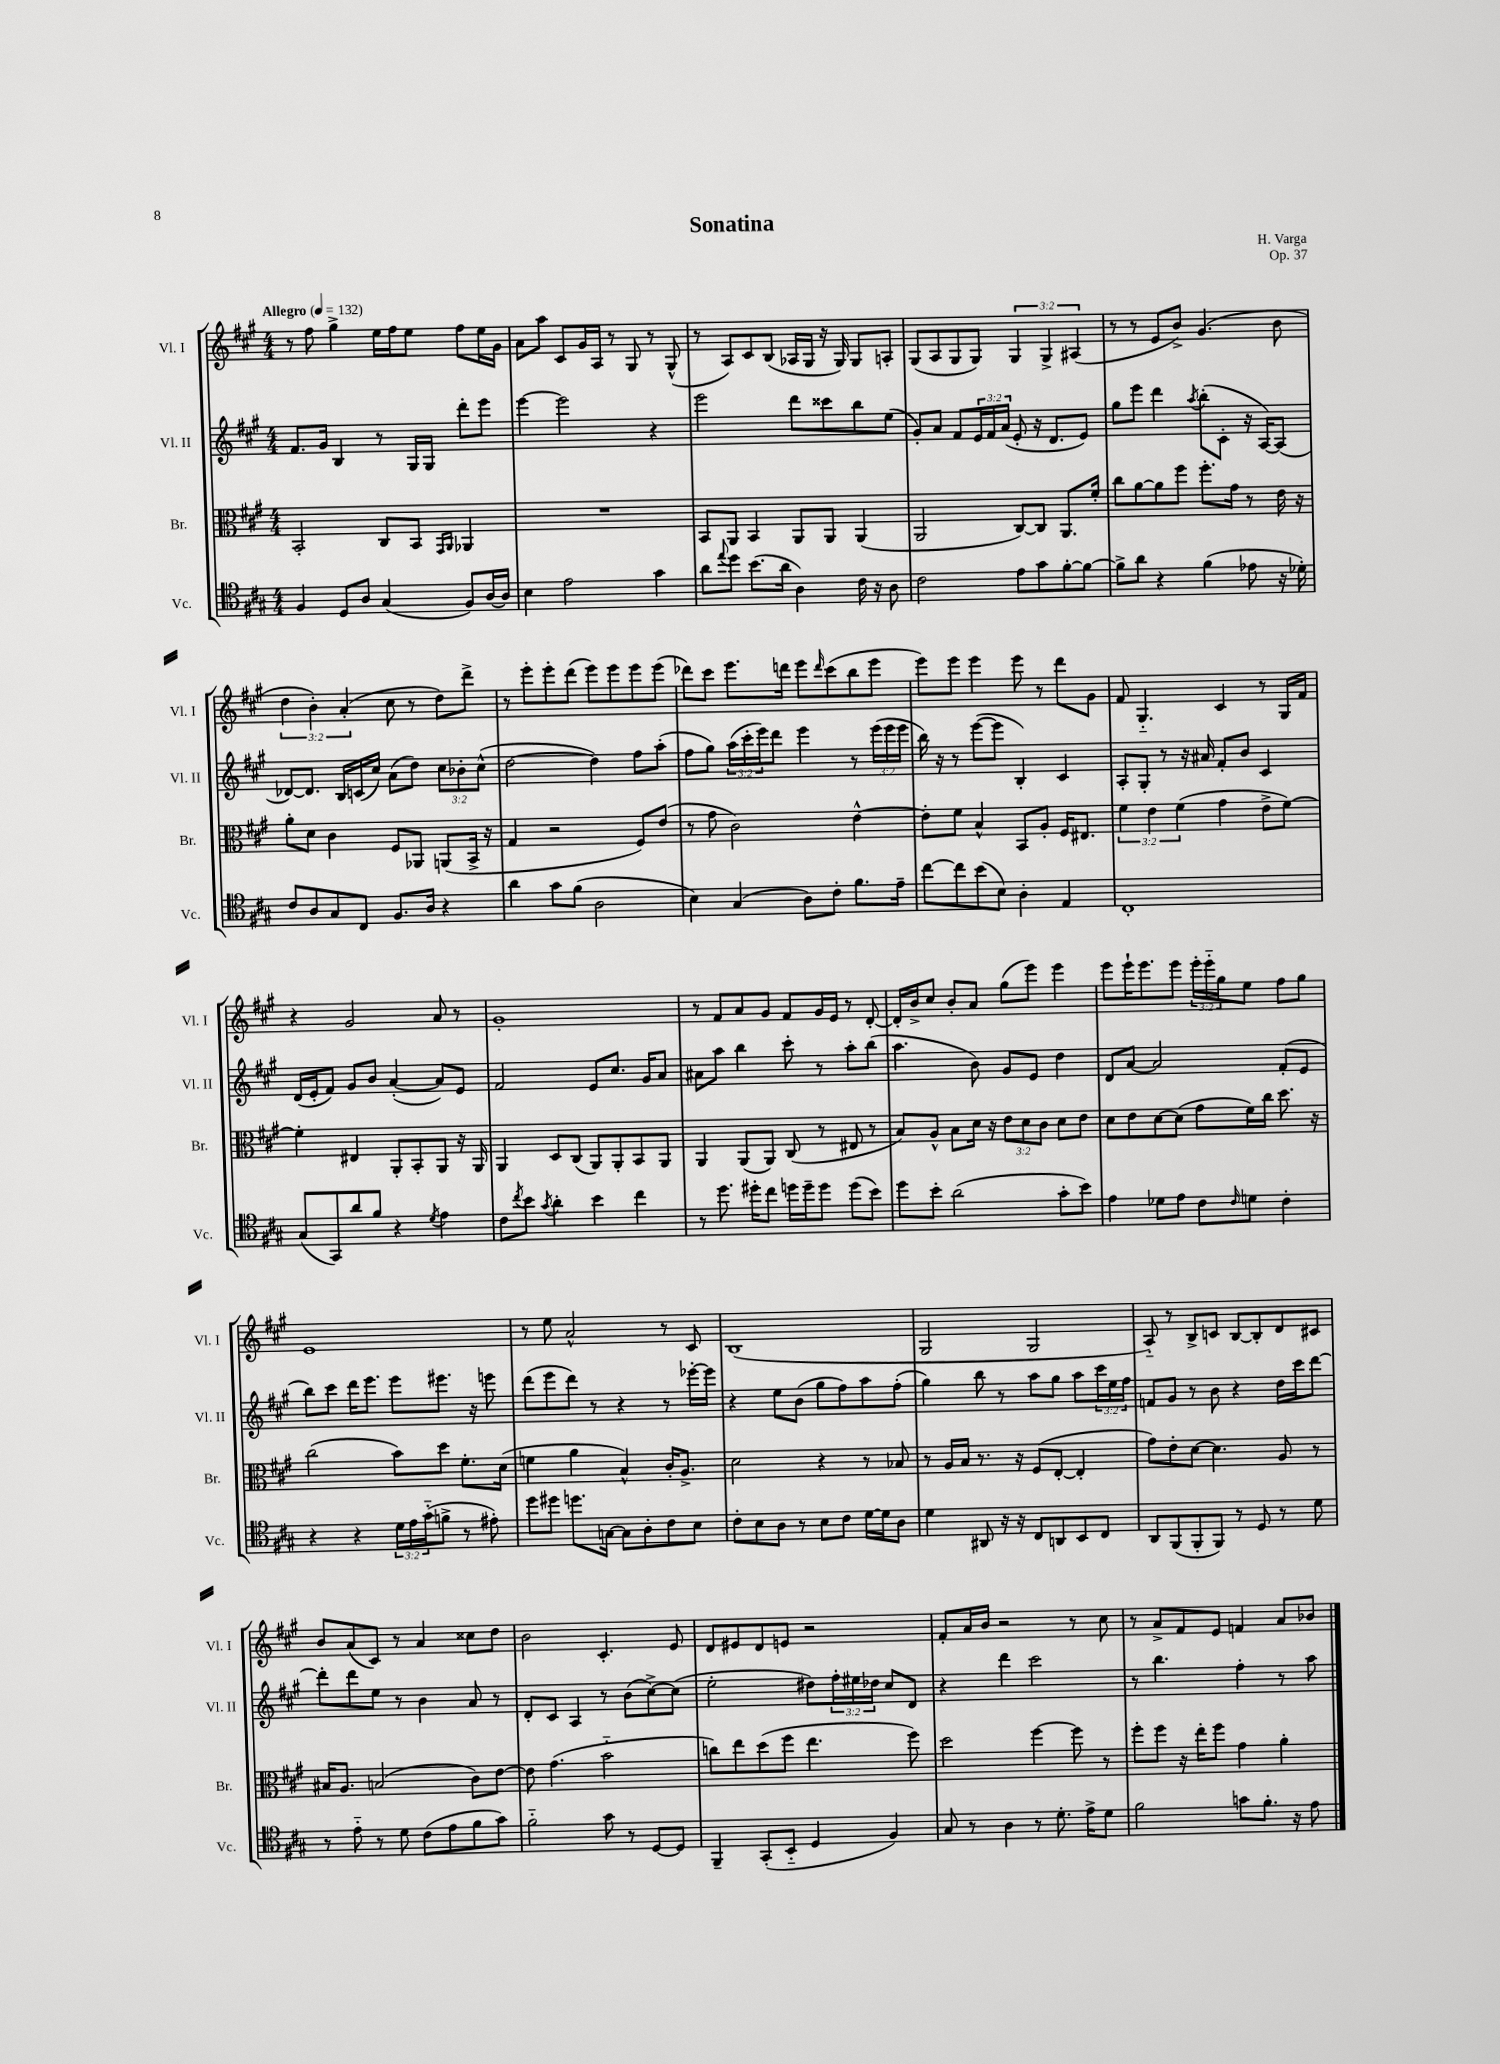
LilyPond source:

\header { title = "Sonatina" composer = "H. Varga" opus = "Op. 37" }
<<
\new StaffGroup <<
\new Staff = "s0" \with { instrumentName = "Vl. I" shortInstrumentName = "Vl. I" } {
    \clef treble \key a \major \numericTimeSignature \time 4/4 \override Staff.TupletNumber.text = #tuplet-number::calc-fraction-text \tempo "Allegro" 4 = 132
    r8 fis''8 gis''4-> e''16 fis''16 e''8 fis''8 e''16 gis'16 |
    a'8 a''8 cis'8 gis'16 a16 r8 gis8 r8 gis8-^( |
    r8 a8) cis'8 b8( aes16 gis16 r16 gis16) gis8 a8-. |
    gis8( a8 gis8 gis8) \tuplet 3/2 { gis4 gis4-> ais4( } |
    r8 r8 e'8 b'8->) gis'4.( b'8 |
    \tuplet 3/2 { d''4 b'4-.) a'4-.( } cis''8 r8 d''8) d'''8-> |
    r8 e'''8-. e'''8-. d'''8( e'''8) e'''8 e'''8 e'''8( |
    des'''8) cis'''8 e'''8. d'''16 e'''8 \grace { d'''16 } cis'''8( b''8 e'''8 |
    e'''8) e'''8 e'''4 e'''8 r8 d'''8 gis'8 |
    fis'8 gis4.-_ cis'4 r8 gis16 fis'16 |
    r4 gis'2 a'8 r8 |
    gis'1-. |
    r8 fis'8 a'8 gis'8 fis'8 gis'16 e'16 r8 d'8~-. |
    d'16-. b'16-> cis''8 b'8-. a'8 gis''8( e'''8) e'''4 |
    e'''8 e'''16-! e'''8. e'''8 \tuplet 3/2 { e'''16-. e'''16-_ gis''16 } e''8 fis''8 gis''8 |
    e'1 |
    r8 e''8 a'2-^ r8 cis'8 |
    b1( |
    gis2 gis2 |
    a8-_) r8 b8-> c'8 b8~ b8-. d'8 cis'8 |
    b'8 a'8( cis'8) r8 a'4 cisis''8 d''8 |
    b'2 cis'4.-. e'8 |
    d'8 eis'8 d'8 e'8 r2 |
    fis'8-. a'16 b'16 r2 r8 cis''8 |
    r8 a'8-> fis'8 e'8 f'4 a'8 bes'8 \bar "|." |
}
\new Staff = "s1" \with { instrumentName = "Vl. II" shortInstrumentName = "Vl. II" } {
    \clef treble \key a \major \numericTimeSignature \time 4/4 \override Staff.TupletNumber.text = #tuplet-number::calc-fraction-text
    fis'8. gis'16 b4 r8 gis16 gis16 d'''8-. e'''8 |
    e'''4~ e'''2 r4 |
    e'''2 d'''8 cisis'''8 b''8 e''8( |
    gis'8-.) a'8 fis'8 \tuplet 3/2 { e'16 fis'16 a'16( } e'8-. r16 d'8. e'8) |
    gis''8 e'''8 d'''4 \acciaccatura { a''8 } b''8-.( cis'8-. r16 a16~) a8( |
    des'8~) des'8. b16 c'16( cis''16) a'8( d''8) \tuplet 3/2 { cis''8 bes'8-. cis''8-^( } |
    d''2~ d''4) fis''8 a''8-.( |
    fis''8 gis''8) \tuplet 3/2 { a''16( cis'''16-. e'''16) } d'''8 e'''4 r8 \tuplet 3/2 { e'''16( e'''16 e'''16 } |
    b''16) r16 r8 e'''8~( e'''8 b4-.) cis'4 |
    a8-. gis8-. r8 r16 ais'16 fis'8-. b'8 cis'4 |
    d'16( e'16-. fis'8) gis'8 b'8 a'4~-.( a'8) e'8 |
    fis'2 e'8 cis''8. gis'16 a'8 |
    ais'8 a''8 b''4 cis'''8-. r8 a''8-. b''8( |
    a''4. b'8) gis'8 e'8 d''4 |
    d'8 a'8~ a'2 fis'8-.( e'8 |
    b''8) cis'''8 d'''16 e'''8. e'''8 eis'''8. r16 e'''8 |
    d'''8( e'''8 d'''8) r8 r4 r8 ees'''16~-. ees'''16 |
    r4 e''8 b'8( gis''8 fis''8) a''8 fis''8-.( |
    gis''4) b''8 r8 a''8 gis''8 a''8 \tuplet 3/2 { cis'''16 e''16 fis''16 } |
    f'8 gis'8 r8 b'8 r4 d''16 cis'''16 d'''8~ |
    d'''8-. d'''8 e''8 r8 b'4 a'8 r8 |
    d'8-. cis'8 a4 r8 b'8( cis''8~->) cis''8( |
    e''2-. dis''8) \tuplet 3/2 { fis''16-. eis''16 des''16 } cis''8 d'8 |
    r4 d'''4 cis'''2 |
    r8 b''4. fis''4-. r8 a''8 \bar "|." |
}
\new Staff = "s2" \with { instrumentName = "Br." shortInstrumentName = "Br." } {
    \clef alto \key a \major \numericTimeSignature \time 4/4 \override Staff.TupletNumber.text = #tuplet-number::calc-fraction-text
    b,2-. cis8 b,8 \grace { gis,16 a,16 } aes,4 |
    R1 |
    b,8 a,8 b,4 a,8 a,8 a,4( |
    a,2 cis8~) cis8 a,8. fis'16-. |
    cis''8 a'8~ a'8 fis''8 fis''8.-. gis'16 r8 e'16 r16 |
    a'8-. d'8 cis'4 fis8 aes,8 a,8( b,16-> r16 |
    gis4 r2 fis8) e'8( |
    r8 gis'8 cis'2) e'4~-^ |
    e'8-. fis'8 b4-^ b,8 a8-. fis16 eis8. |
    \tuplet 3/2 { fis'4 e'4 fis'4( } gis'4 e'8-> fis'8~) |
    fis'4-. eis4 a,8-. b,8-. a,8 r16 a,16 |
    a,4 d8 cis8( a,8) a,8-. b,8 a,8 |
    a,4 a,8( a,8) cis8( r8 eis8 r8 |
    b8) a8-^ b8 d'16 r16 \tuplet 3/2 { e'8 d'8 cis'8 } d'8 e'8 |
    d'8 e'8 d'8~ d'8( gis'8 fis'16) cis''16 d''8. r16 |
    cis''2( b'8) d''8 fis'8.-. d'16( |
    f'4 a'4 b4-^) cis'16-. a8.-> |
    d'2 r4 r8 bes8 |
    r8 a16 b16 r8. r16 fis8( e8~-. e4-. |
    gis'8) e'8-. d'8~ d'4. a8 r8 |
    bis16 a8. b2( cis'8) e'8~ |
    e'8 gis'4.( b'2-_ |
    c''8) e''8 d''8( fis''8 e''4. fis''8) |
    d''2 fis''4~ fis''8 r8 |
    fis''8-. fis''8 r16 e''16-. fis''8 gis'4 a'4-. \bar "|." |
}
\new Staff = "s3" \with { instrumentName = "Vc." shortInstrumentName = "Vc." } {
    \clef tenor \key a \major \numericTimeSignature \time 4/4 \override Staff.TupletNumber.text = #tuplet-number::calc-fraction-text
    fis4 d8 a8 gis4( fis8) a16~ a16 |
    b4 e'2 gis'4 |
    a'8 \appoggiatura { e''8 } d''8 b'8.( a'16 a4) cis'16 r16 a8 |
    cis'2 e'8 gis'8 fis'8~-. fis'8~ |
    fis'8-> a'8 r4 fis'4( ees'8 r16 des'16-.) |
    cis'8 a8 gis8 cis8 fis8. a16 r4 |
    a'4 gis'8 fis'8( a2 |
    b4) gis4( a8) cis'8-. fis'8. e'16-- |
    cis''8~ cis''8 b'8( b8) a4-. e4 |
    cis1-. |
    gis8( gis,8) a'8 fis'8 r4 \acciaccatura { d'8 } e'4 |
    cis'8 \acciaccatura { cis''8 } b'8 \acciaccatura { gis'8 } a'4-. b'4 cis''4 |
    r8 d''8. dis''16-. cis''8 d''16 d''16-- d''8 d''8( b'8) |
    d''8 b'8-. a'2( gis'8-. b'8) |
    e'4 des'8 e'8 cis'8 \grace { cis'16 } d'8 cis'4-. |
    r4 r4 \tuplet 3/2 { d'16 e'16 gis'16-_( } f'8-> r8 eis'8-.) |
    d''8 dis''8 d''8. g16~ g8 a8-. cis'8 b8 |
    cis'8-. b8 a8 r8 b8 cis'8 d'16~ d'16 a8 |
    d'4 ais,8 r16 r16 cis8 a,8 b,8 cis8 |
    a,8 fis,8( fis,8-. fis,8) r8 d8 r8 d'8 |
    r8 e'8-_ r8 d'8 cis'8( e'8 fis'8 gis'8) |
    fis'2-_ gis'8 r8 d8~ d8 |
    fis,4-- gis,8-.( b,8-_ d4 fis4) |
    gis8 r8 a4 r8 d'8.-. e'16-> d'8 |
    fis'2 g'8 fis'8.-. r16 e'8 \bar "|." |
}
>>
>>
\layout { \context { \Score \remove "Bar_number_engraver" } }
